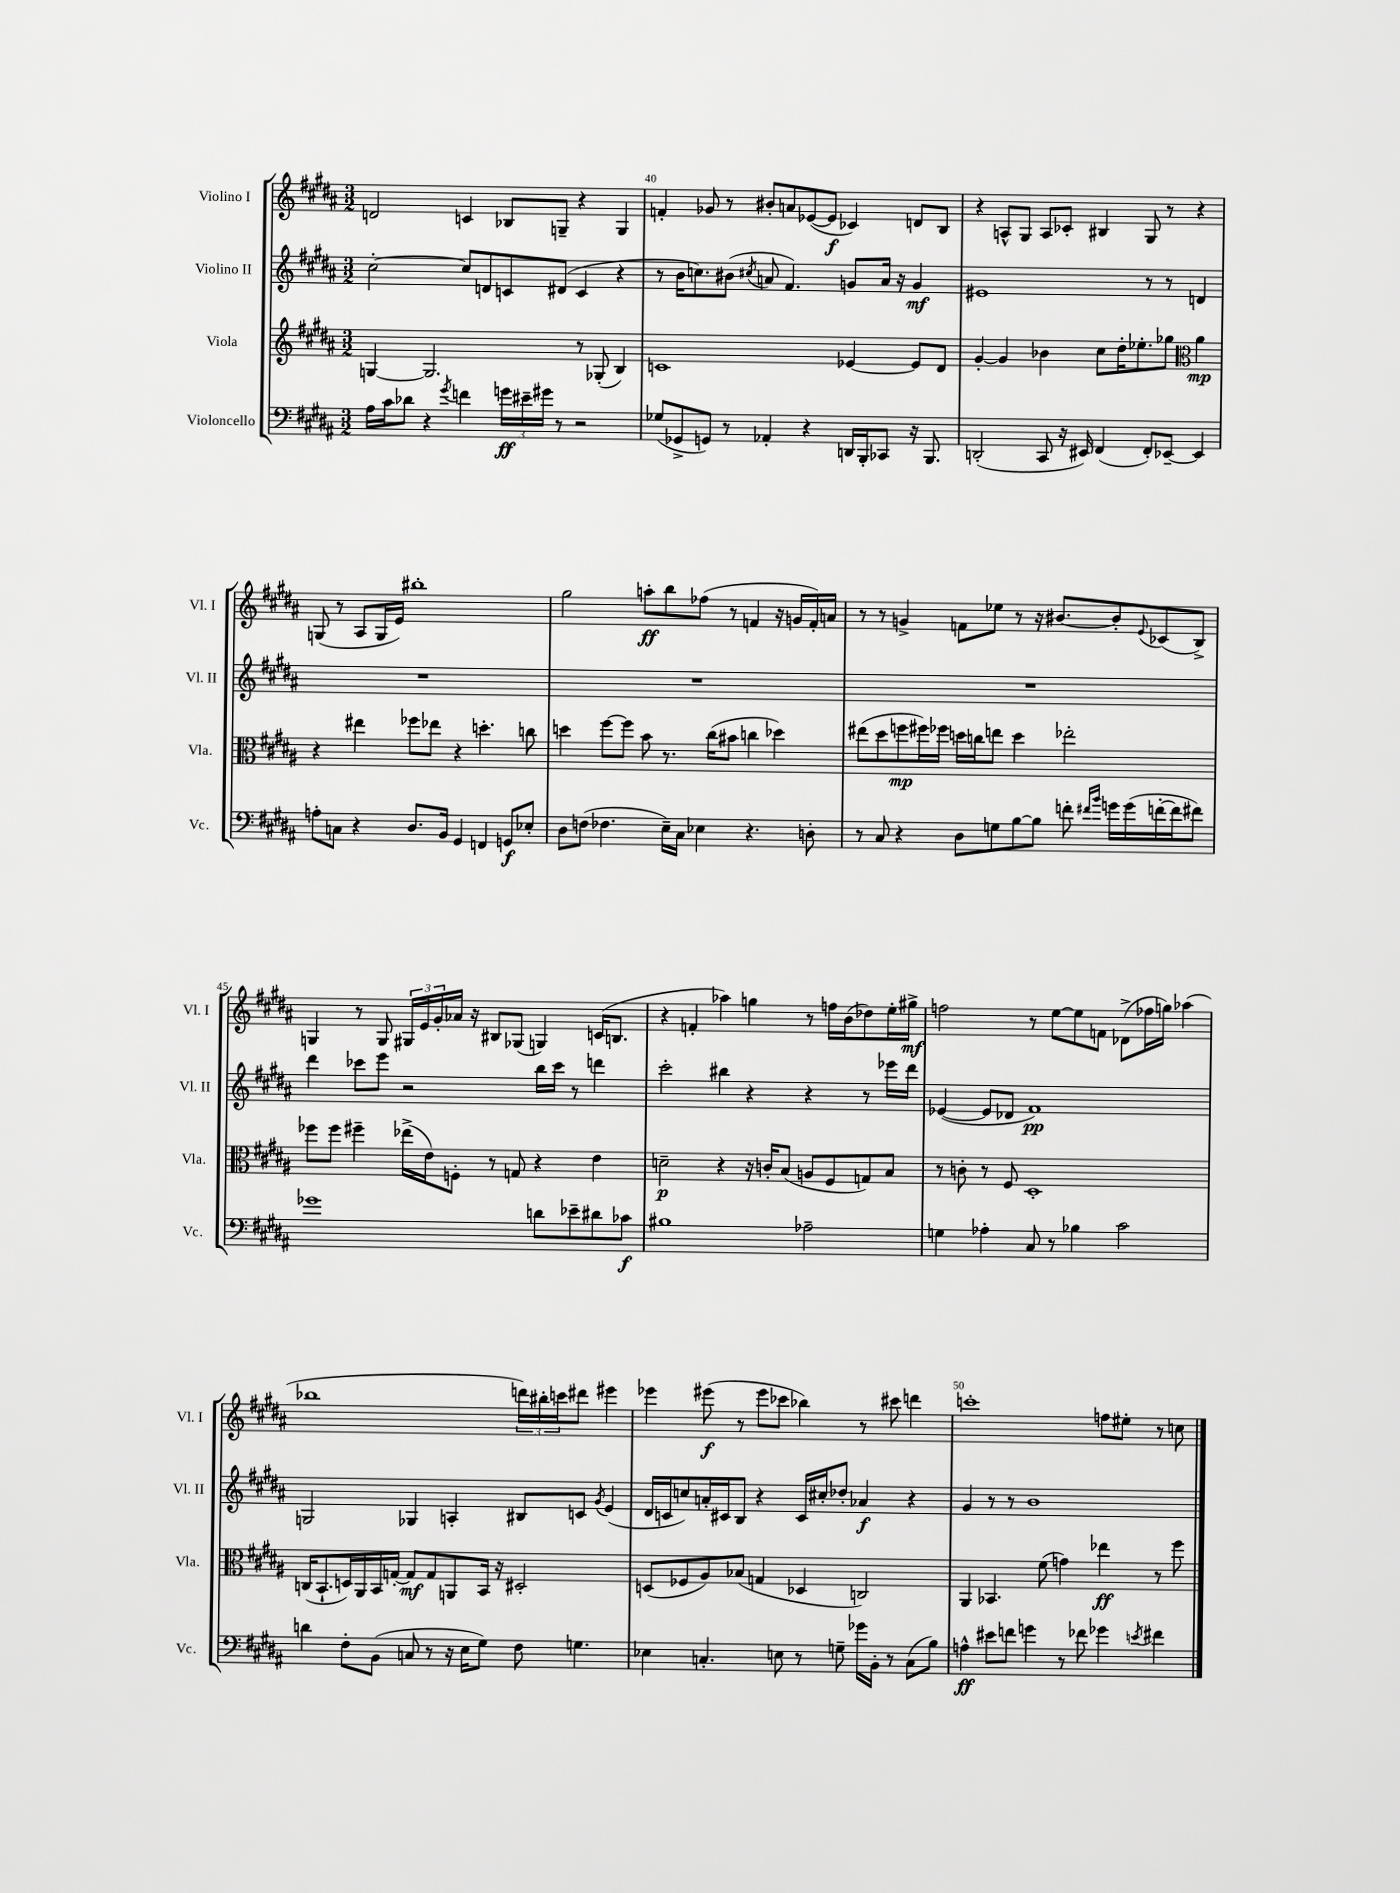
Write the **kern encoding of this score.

**kern	**kern	**kern	**kern
*staff4	*staff3	*staff2	*staff1
*clefF4	*clefG2	*clefG2	*clefG2
*k[f#c#g#d#a#]	*k[f#c#g#d#a#]	*k[f#c#g#d#a#]	*k[f#c#g#d#a#]
*M3/2	*M3/2	*M3/2	*M3/2
16A#\LL	[4G/	[2cc#'\	2d/
16c#\J	.	.	.
8d-\J	.	.	.
4r	2.G/]	.	.
8qg#/	.	.	.
4f\	.	8cc#/]L	4c/
.	.	8d/	.
24g\LL	.	8c/	8B-/L
24e#~\	.	.	.
24g#\JJ	.	.	.
8r	.	(8d#/J	8G~/J
2r	8r	4c/	4r
.	(8G-'/	.	.
.	4B/)	4r	4G/
=	=	=	=
(8G-/L	1c	8r	4f'/
8GG-^/	.	16b\LK	.
.	.	8.cc\)	.
8GG/J)	.	.	8g-/
8r	.	(8b#\J	8r
.	.	8qcc#/	.
4AA-'/	.	8a/	8b#'/L
.	.	4.f#/)	8a/
4r	.	.	([8e-/
.	.	.	8e-/]J
16DD/LL	[4e-/	8g/L	4c-/)
16BBB'/J	.	.	.
8CC-/J	.	16a/Jk	.
.	.	16r	.
16r	8e-/]L	4g/	8d/L
8.BBB/	.	.	.
.	8d#/J	.	8B/J
=	=	=	=
(2DD'/	[4g#'/	1e#	4r
.	4g#/]	.	8A^^/L
.	.	.	8G#/J
8CC#/	4b-\	.	8A/L
16r	.	.	8c-'/J
16EE#/)	.	.	.
(4FF#/	8cc#\L	.	4B#/
.	16dd#'\K	.	.
.	8.ee-'\	.	.
8FF#'/L)	.	8r	8G#/
[8EE-~/J	8gg-\J	8r	8r
*	*clefC3	*	*
4EE-/]	4a#\	4d/	4r
=	=	=	=
8A'\L	4r	1.r	(8G/
8C\J	.	.	8r
4r	4ee#\	.	8A#/L
.	.	.	16G/L
.	.	.	16e/JJ)
8.D#/L	8ff-\L	.	1bb#'
.	8ee-\J	.	.
16BB/Jk	.	.	.
4GG#/	4r	.	.
4FF/	4.dd'\	.	.
8GG/L	.	.	.
8E-'/J	8cc\	.	.
=	=	=	=
8D#\L	4dd\	1.r	2gg#\
(8F\J	.	.	.
4.F-\	[8ff#\L	.	.
.	8ff#\]J	.	.
.	8b\	.	8aa'\L
16E~\LL)	8.r	.	8bb\
16C#\JJ	.	.	.
4E-\	.	.	(8ff-\J
.	(16cc#\LK	.	.
.	8b#\J	.	8r
4.r	4cc\	.	4f/
.	4dd-\)	.	16r
.	.	.	16g/LL
8D'\	.	.	16f'/)
.	.	.	16a/JJ
=	=	=	=
8r	(8ee#\L	1.r	8r
8C#/	8dd#\	.	8r
4r	8ff\	.	4g^/
.	16ff#\L)	.	.
.	16ff-\JJ	.	.
8D#\L	16dd\LL	.	8f\L
.	16cc\J	.	.
8G\	8ee\J	.	8ee-\J
[8B\	4dd\	.	8r
8B\]J	.	.	16r
.	.	.	[8.b#/L
8f'\	2ee-'\	.	.
16qqf#/LL	.	.	.
16qqb/JJ	.	.	.
16g\LL	.	.	8b#'/]
(16g\	.	.	.
.	.	.	8qqe/
[16f'\	.	.	(8c-/
16f\]J	.	.	.
8f#\J)	.	.	8B^/J)
=	=	=	=
1g-	8ff-\L	4ddd#\	4G/
.	8ff-\J	.	.
.	4ff#~\	8ccc-\L	8r
.	.	8eee\J	8G/
.	(16ee-^\LL	2r	24G#/LL
.	.	.	24e/
.	16e\J)	.	.
.	.	.	24g#'/
.	8F'\J	.	16a-/JJ
.	.	.	16r
.	8r	.	8B#/L
.	8G/	.	(8G-/J
8d\L	4r	16bb\LL	4G/)
.	.	16ccc-\JJ	.
8e-~\	.	8r	.
8d#\	4e\	4ddd\	(16c/LK
.	.	.	8.B/J
8c-\J	.	.	.
=	=	=	=
1B#	2d~\	2ccc#'\	4r
.	.	.	4f'/
.	4r	4bb#\	4aa-\)
.	16r	4r	4gg\
.	16c'/LK	.	.
.	(8B/J	.	.
2A-~\	8A/L	4r	8r
.	8F#/	.	16ff\LL
.	.	.	(16b\J
.	8G/)	8r	8dd-\)
.	8B/J	16eee-\LL	16ee'\L
.	.	16ddd#\JJ	16gg#^\JJ
=	=	=	=
4G\	8r	([4e-/	2ff\
.	8c'\	.	.
4A-'\	8r	8e-/]L	.
.	8F#/	8d-/J	.
8C#/	1D#'	1f#)	8r
8r	.	.	[8ee\L
4B-\	.	.	8ee\]
.	.	.	8f\J
2c#\	.	.	(8d-^\L
.	.	.	16ff-\L
.	.	.	16gg\JJ)
.	.	.	(4aa-\
=	=	=	=
4d\	(16C/LK	2G/	1bb-
.	8.BB`/	.	.
8F#'\L	16D/L)	.	.
.	16AA#/	.	.
(8BB\J	16BB/	.	.
.	[16G'/JJ	.	.
8C/	8G/]L	4G-/	.
8r	8G/	.	.
16r	8AA/	4A'/	.
16E\LK	.	.	.
8G#\J)	16BB/Jk	.	.
.	16r	.	.
8F#\	2D#'/	8B#/L	24ddd\LL)
.	.	.	24bb#'\
.	.	.	24ccc\J
4.G\	.	8c/J	8ddd#\J
.	.	8qg#/	.
.	.	(4e/	4eee#\
=	=	=	=
4E-\	(8D/L	16d#/LL	4eee-\
.	.	16c/J	.
.	8F-/	8cc/)	.
4.C'/	8A#/)	16a'/L	(8eee#\
.	.	16c#/J	.
.	(8B-/J	8B/J	8r
.	4G/	4r	8eee#\L
8E\	.	.	8ccc-\J
8r	4D-/	16c#/LL	4bb-\)
.	.	16cc#'/J	.
8G~\	.	8dd-'/J	.
16g-\LL	2C/)	4a-/	8r
16BB'\JJ	.	.	.
8r	.	.	8ccc#\
(8C\L	.	4r	4ddd\
8B\J)	.	.	.
=	=	=	=
4A^^\	4AA#/	4g#/	1ccc'
8e#\L	4.BB-/	8r	.
8f\J	.	8r	.
4g\	.	1b	.
.	(8f#\	.	.
8r	4g\)	.	.
8f-\	.	.	.
4g-\	4ee-\	.	8ff\L
.	.	.	8ee#'\J
8qe/	.	.	.
4f#\	8r	.	8r
.	8ff#\	.	8cc\
==	==	==	==
*-	*-	*-	*-
